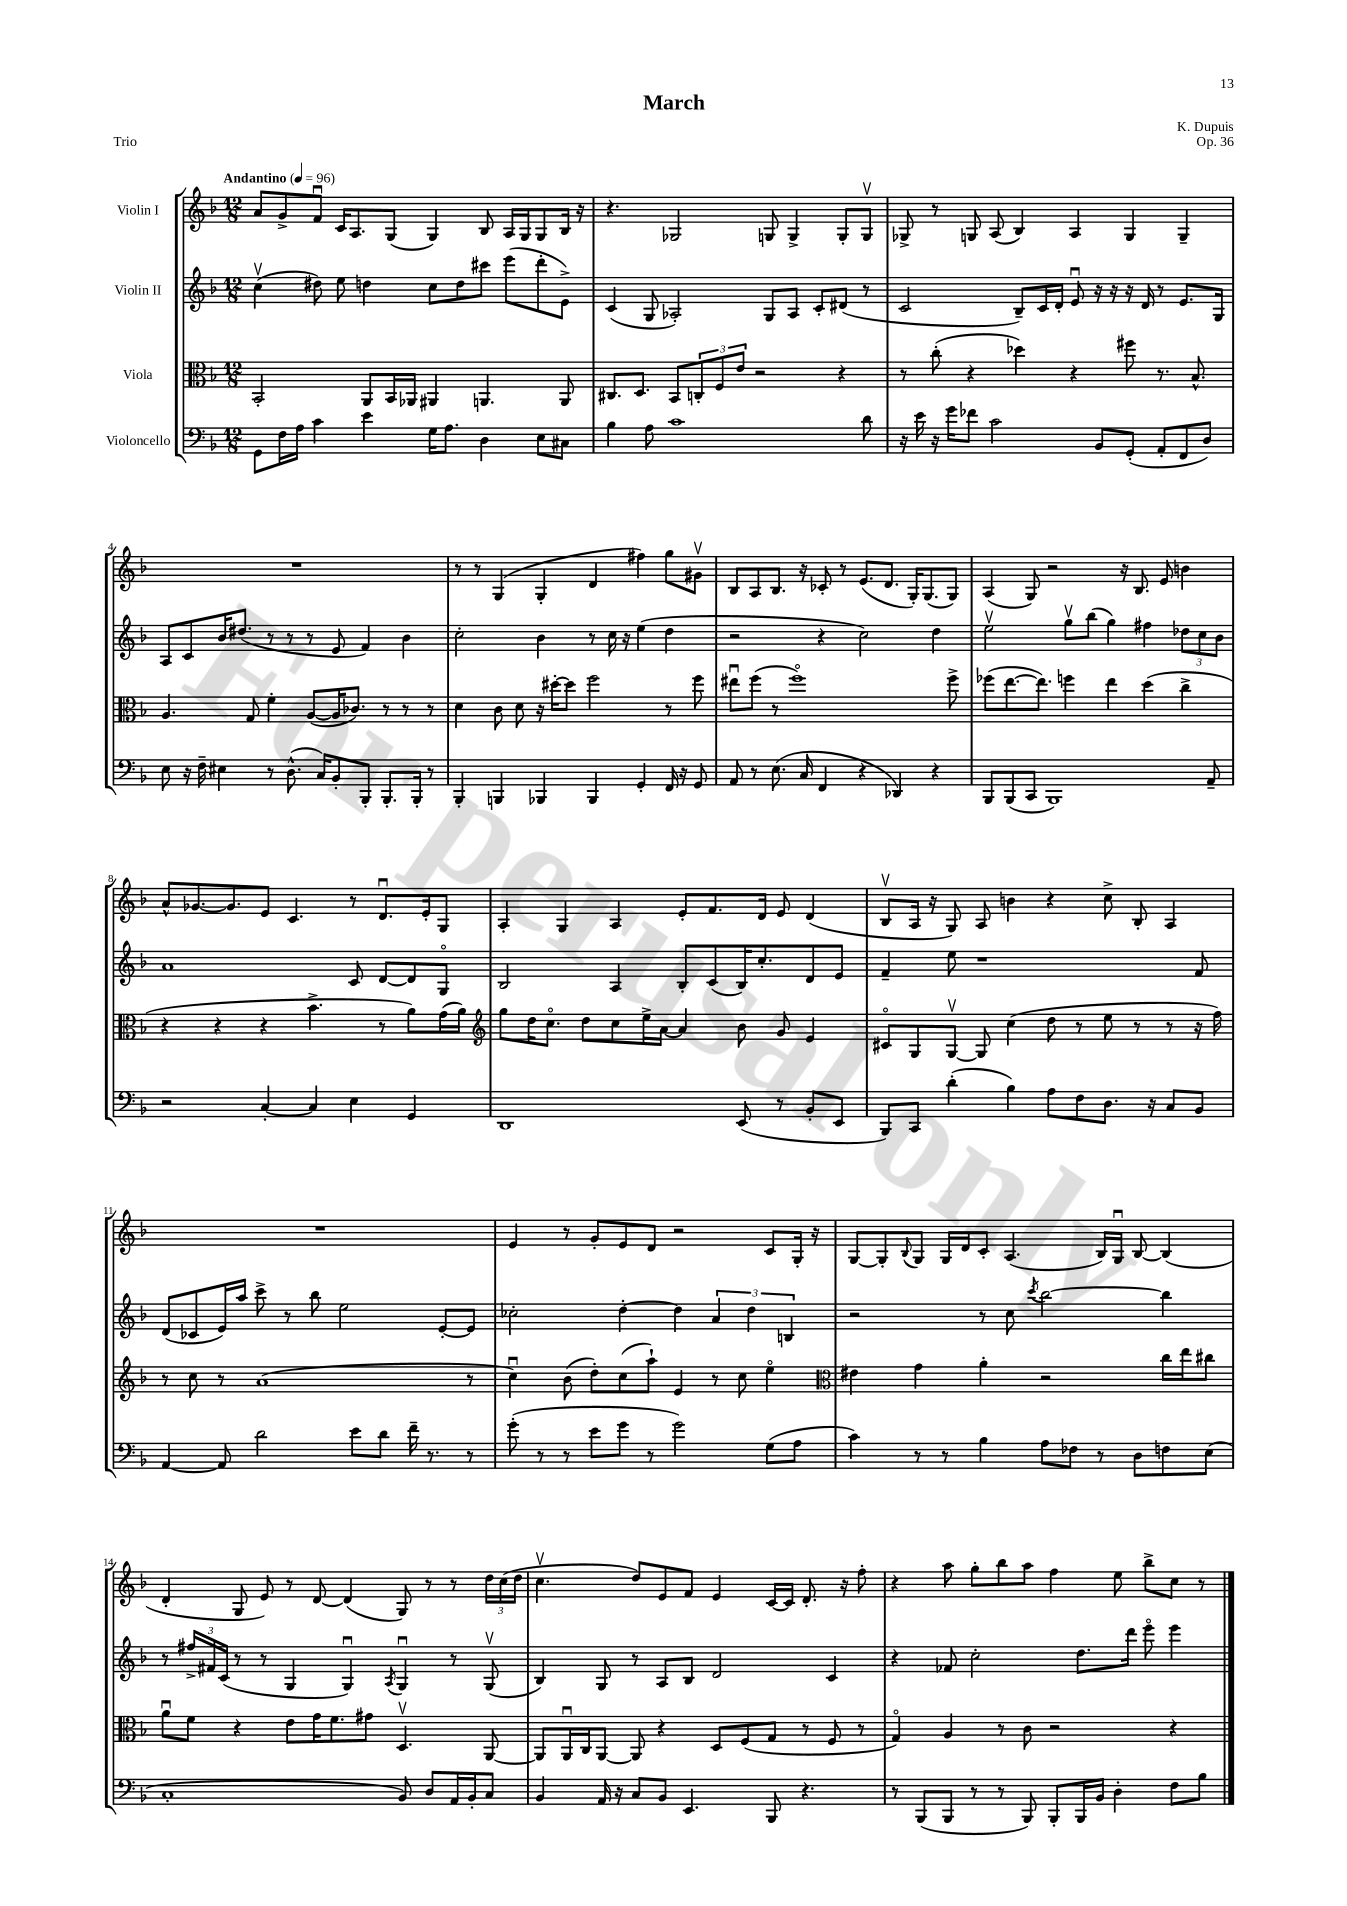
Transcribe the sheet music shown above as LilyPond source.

\header { title = "March" composer = "K. Dupuis" opus = "Op. 36" piece = "Trio" }
<<
\new StaffGroup <<
\new Staff = "s0" \with { instrumentName = "Violin I" } {
    \clef treble \key f \major \numericTimeSignature \time 12/8 \tempo "Andantino" 4 = 96
    a'8 g'8-> f'8\downbow c'16 a8. g8( g4) bes8 a16 g16 g8 bes16 r16 |
    r4. ges2 g8 g4-> g8-. g8\upbow |
    ges8-> r8 g8 a8( bes4) a4 g4 g4-- |
    R1. |
    r8 r8 g4( g4-. d'4 fis''4) g''8 gis'8\upbow |
    bes8 a8 bes8. r16 ces'8-. r8 e'8.( d'8. g16-.) g8.( g8) |
    a4( g8) r2 r16 bes8. e'8 b'4 |
    a'8-^ ges'8.~ ges'8. e'8 c'4. r8 d'8.\downbow e'16-. g8 |
    a4-. g4 a4 e'8-. f'8. d'16 e'8 d'4( |
    bes8\upbow a16 r16 g8) a8 b'4 r4 c''8-> bes8-. a4 |
    R1. |
    e'4 r8 g'8-. e'8 d'8 r2 c'8 g16-. r16 |
    g8~ g8-. \appoggiatura { bes8 } g8 g16 d'16 c'8-. a4.( bes16) g16\downbow bes8~ bes4( |
    d'4-. g8 e'8) r8 d'8~ d'4( g8) r8 r8 \tuplet 3/2 { d''16 c''16( d''16 } |
    c''4.\upbow d''8) e'8 f'8 e'4 c'16~ c'16 d'8.-. r16 f''8-. |
    r4 a''8 g''8-. bes''8 a''8 f''4 e''8 bes''8-> c''8 r8 \bar "|." |
}
\new Staff = "s1" \with { instrumentName = "Violin II" } {
    \clef treble \key f \major \numericTimeSignature \time 12/8
    c''4\upbow( dis''8) e''8 d''4 c''8 d''8 cis'''8 e'''8( d'''8-. e'8->) |
    c'4( g8 aes2-.) g8 aes8 c'8-. dis'8( r8 |
    c'2 bes8--) c'16 d'16-. e'8\downbow r16 r16 r16 d'16 r8 e'8. g16 |
    a8 c'8 bes'16 dis''8.( r8 r8 r8 e'8 f'4) bes'4 |
    c''2-. bes'4 r8 c''16 r16 e''4( d''4 |
    r2 r4 c''2) d''4 |
    e''2\upbow g''8\upbow bes''8( g''4) fis''4 \tuplet 3/2 { des''8 c''8 bes'8 } |
    a'1 c'8 d'8~ d'8 g8\flageolet |
    bes2 a4 bes8-. c'8( bes16) c''8.-. d'8 e'8 |
    f'4-- e''8 r1 f'8 |
    d'8( ces'8 e'16) a''16 c'''8-> r8 bes''8 e''2 e'8~-. e'8 |
    ces''2-. d''4~-. d''4 \tuplet 3/2 { a'4 d''4 b4 } |
    r2 r8 c''8 \acciaccatura { c'''8 } bes''2~ bes''4 |
    r8 \tuplet 3/2 { fis''16-> fis'16 c'16( } r8 r8 g4 g4\downbow) \acciaccatura { a8 } g4\downbow r8 g8\upbow( |
    bes4) g8 r8 a8 bes8 d'2 c'4 |
    r4 fes'8 c''2-. d''8. d'''16 e'''8\flageolet e'''4 \bar "|." |
}
\new Staff = "s2" \with { instrumentName = "Viola" } {
    \clef alto \key f \major \numericTimeSignature \time 12/8
    bes,2-. a,8 bes,16 aes,16 ais,4 a,4. a,8 |
    cis8. d8. bes,8 \tuplet 3/2 { c8-. f8 e'8 } r2 r4 |
    r8 c''8-.( r4 des''4) r4 fis''8 r8. bes8.-^ |
    a4. g8 f'4-. a8~( a16 ces'8.) r8 r8 r8 |
    d'4 c'8 d'8 r16 dis''16~-. dis''8 f''2 r8 f''8 |
    eis''8\downbow f''8( r8 f''1\flageolet) f''8-> |
    fes''8( e''8.~ e''8.) f''4 e''4 d''4( c''4-> |
    r4 r4 r4 bes'4.-> r8 a'8) g'16( a'16) |
    \clef treble g''8 d''16 c''8.\flageolet d''8 c''8 e''16-> a'16~ a'4 bes'8 g'8 e'4 |
    cis'8\flageolet g8 g8~\upbow g8 c''4( d''8 r8 e''8 r8 r8 r16 f''16) |
    r8 c''8 r8 a'1( r8 |
    c''4\downbow) bes'8( d''8-.) c''8( a''8-!) e'4 r8 c''8 e''4\flageolet |
    \clef alto eis'4 g'4 a'4-. r2 c''16 e''16 cis''8 |
    a'8\downbow f'8 r4 e'8 g'16 f'8. gis'8 d4.\upbow a,8~ |
    a,8 a,16\downbow c16 a,8~ a,8 r4 d8 f8( g8 r8 f8 r8 |
    g4\flageolet) a4 r8 c'8 r2 r4 \bar "|." |
}
\new Staff = "s3" \with { instrumentName = "Violoncello" } {
    \clef bass \key f \major \numericTimeSignature \time 12/8
    g,8 f16 a16 c'4 e'4 g16 a8. d4 e8 cis8 |
    bes4 a8 c'1 d'8 |
    r16 e'16 r16 g'16 fes'8 c'2 bes,8 g,8-.( a,8-. f,8 d8) |
    e8 r16 f16-- eis4 r8 d8.-^( c16) bes,8-. bes,,8-. bes,,8.-. bes,,16-. r8 |
    bes,,4-. b,,4 bes,,4 bes,,4 g,4-. f,16 r16 g,8 |
    a,8 r8 e8.( c16 f,4 r4 des,4) r4 |
    bes,,8 bes,,8( c,8 bes,,1) a,8-- |
    r2 c4~-. c4 e4 g,4 |
    d,1 e,8( r8 bes,8-. e,8 |
    bes,,8) c,8 d'4-.( bes4) a8 f8 d8. r16 c8 bes,8 |
    a,4~ a,8 d'2 e'8 d'8 f'16-- r8. r8 |
    g'8-.( r8 r8 e'8 g'8 r8 g'2) g8( a8 |
    c'4) r8 r8 bes4 a8 fes8 r8 d8 f8 e8( |
    c1-. bes,8) d8 a,16 bes,16-. c8 |
    bes,4 a,16 r16 c8 bes,8 e,4. bes,,8 r4. |
    r8 bes,,8( bes,,8 r8 r8 bes,,8) bes,,8-. bes,,16 bes,16 d4-. f8 bes8 \bar "|." |
}
>>
>>
